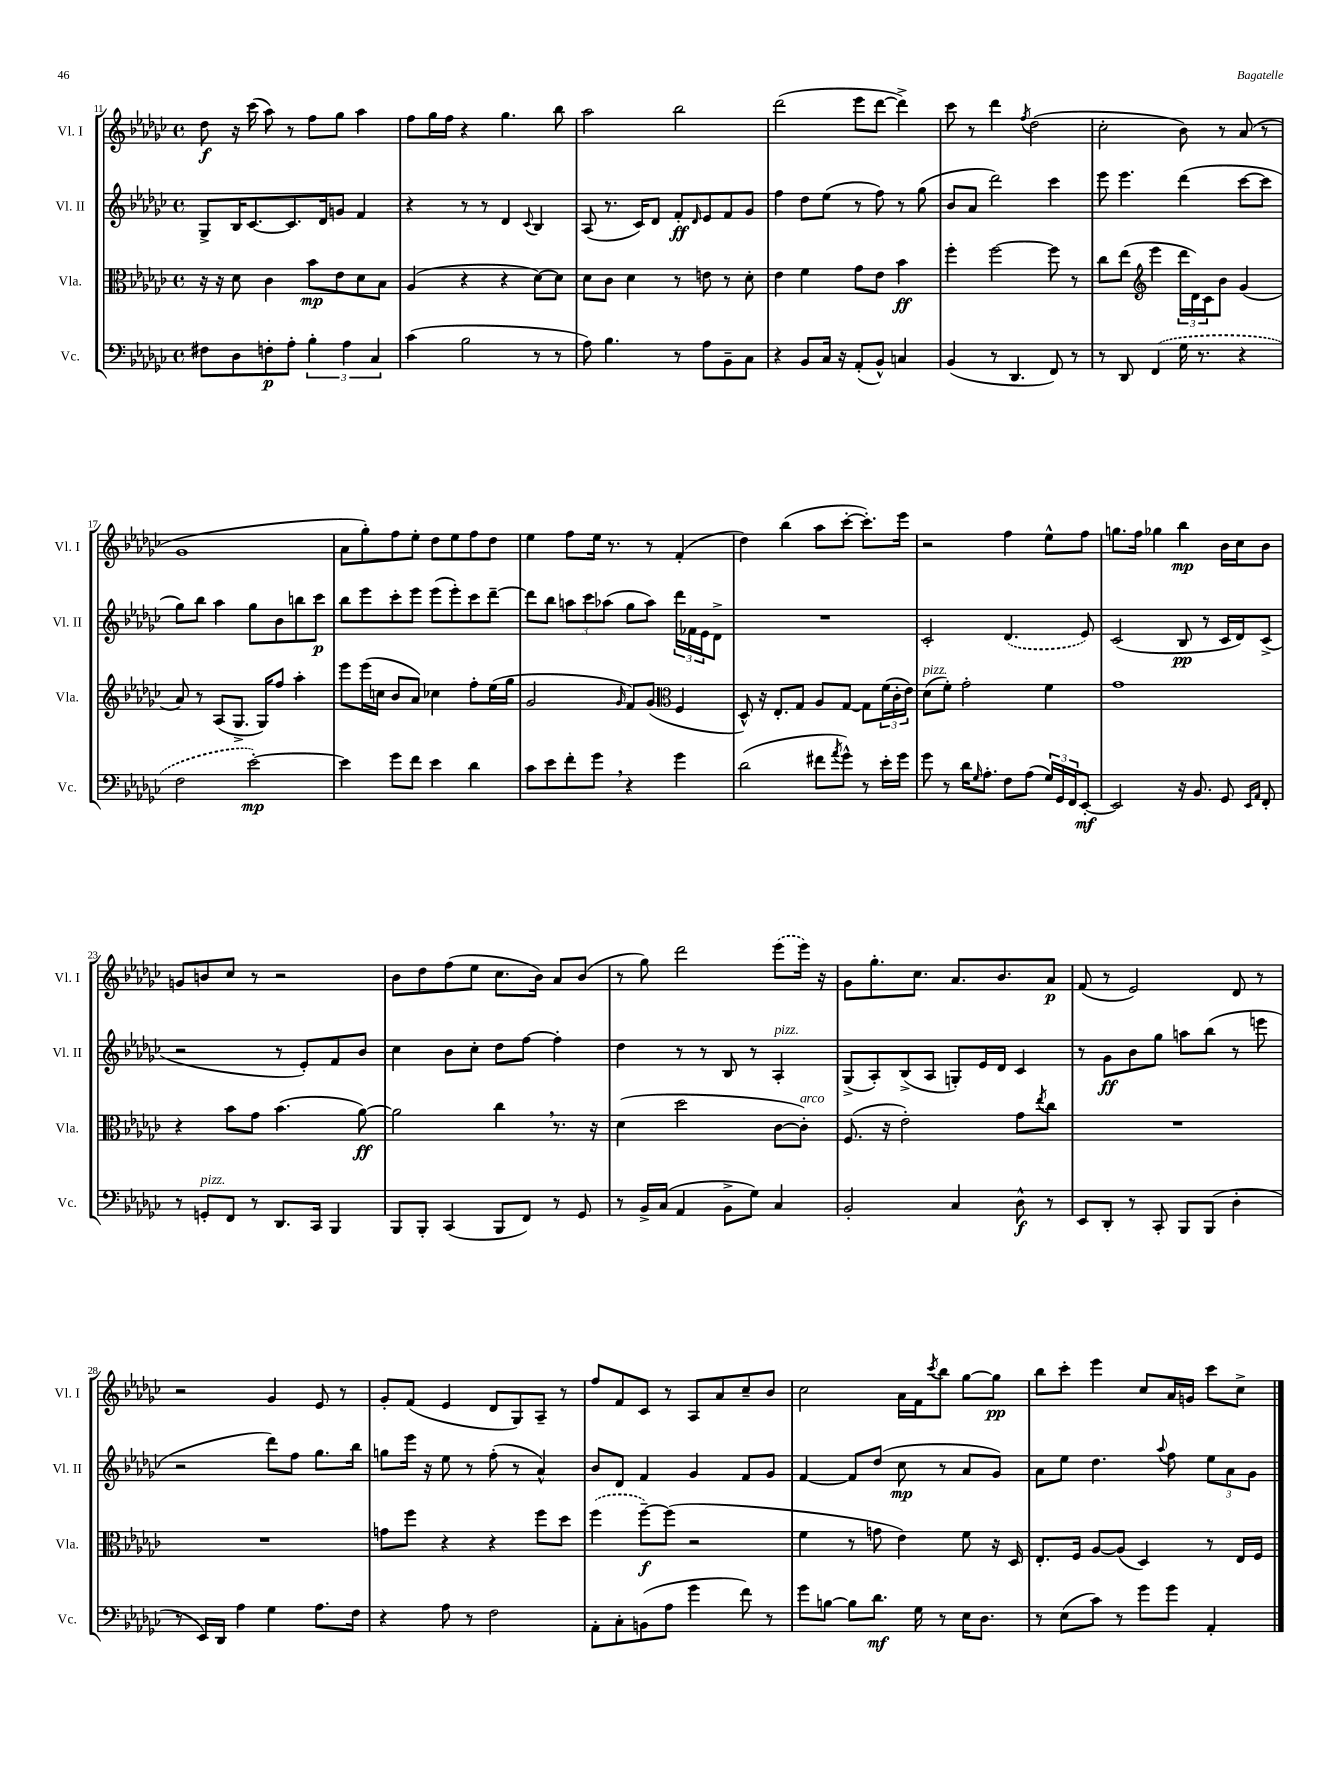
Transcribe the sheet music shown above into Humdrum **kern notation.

**kern	**dynam	**kern	**dynam	**kern	**dynam	**kern	**dynam
*part4	*part4	*part3	*part3	*part2	*part2	*part1	*part1
*staff4	*staff4	*staff3	*staff3	*staff2	*staff2	*staff1	*staff1
*I"Vc.	*	*I"Vla.	*	*I"Vl. II	*	*I"Vl. I	*
*I'Vc.	*	*I'Vla.	*	*I'Vl. II	*	*I'Vl. I	*
*clefF4	*	*clefC3	*	*clefG2	*	*clefG2	*
*k[b-e-a-d-g-c-]	*	*k[b-e-a-d-g-c-]	*	*k[b-e-a-d-g-c-]	*	*k[b-e-a-d-g-c-]	*
*M4/4	*	*M4/4	*	*M4/4	*	*M4/4	*
*met(c)	*	*met(c)	*	*met(c)	*	*met(c)	*
=11	=11	=11	=11	=11	=11	=11	=11
8F#X\L	.	16r	.	8G-^/L	.	8dd-\	f
.	.	16r	.	.	.	.	.
8D-\	.	8d-\	.	16B-/K	.	16r	.
.	.	.	.	[8.c-/	.	(16ccc-\	.
8Fn'\	p	4c-\	.	.	.	8aa-\)	.
8A-'\J	.	.	.	8.c-/]	.	8r	.
6B-'\	.	8b-\L	mp	.	.	8ff\L	.
.	.	.	.	16d-/k	.	.	.
.	.	8e-\	.	8gn/J	.	8gg-\J	.
6A-\	.	.	.	.	.	.	.
.	.	8d-\	.	4f/	.	4aa-\	.
6C-/	.	.	.	.	.	.	.
.	.	8B-\J	.	.	.	.	.
=12	=12	=12	=12	=12	=12	=12	=12
(4c-\	.	(4A-/	.	4r	.	8ff\L	.
.	.	.	.	.	.	16gg-\L	.
.	.	.	.	.	.	16ff\JJ	.
2B-\	.	4r	.	8r	.	4r	.
.	.	.	.	8r	.	.	.
.	.	4r	.	4d-/	.	4.gg-\	.
.	.	.	.	8qqc-/	.	.	.
8r	.	[8d-\L)	.	4B-/	.	.	.
8r	.	8d-\J]	.	.	.	8bb-\	.
=13	=13	=13	=13	=13	=13	=13	=13
8A-\)	.	8d-\L	.	(8A-/	.	2aa-\	.
4.B-\	.	8c-\J	.	8.r	.	.	.
.	.	4d-\	.	.	.	.	.
.	.	.	.	16c-/KL)	.	.	.
.	.	.	.	8d-/J	.	.	.
8r	.	8r	.	8f'/L	ff	2bb-\	.
.	.	.	.	16qqd-/	.	.	.
8A-\L	.	8en\	.	8e-/	.	.	.
8BB-~\	.	8r	.	8f/	.	.	.
8C-\J	.	8d-'\	.	8g-/J	.	.	.
=14	=14	=14	=14	=14	=14	=14	=14
4r	.	4e-\	.	4ff\	.	(2ddd-\	.
8BB-/L	.	4f\	.	8dd-\L	.	.	.
16C-/Jk	.	.	.	(8ee-\J	.	.	.
16r	.	.	.	.	.	.	.
(8AA-'/L	.	8g-\L	.	8r	.	8eee-\L	.
8BB-^^/J)	.	8e-\J	.	8ff\)	.	[8ddd-\J	.
4Cn/	.	4b-\	ff	8r	.	4ddd-^\])	.
.	.	.	.	(8gg-\	.	.	.
=15	=15	=15	=15	=15	=15	=15	=15
(4BB-/	.	4ff'\	.	8b-/L	.	8ccc-\	.
.	.	.	.	8a-/J	.	8r	.
8r	.	[2ff\	.	2ddd-\)	.	4ddd-\	.
4.DD-/	.	.	.	.	.	.	.
.	.	.	.	.	.	8qff/	.
.	.	.	.	.	.	(2dd-\	.
8FF/)	.	8ff\]	.	4ccc-\	.	.	.
8r	.	8r	.	.	.	.	.
=16	=16	=16	=16	=16	=16	=16	=16
8r	.	8cc-\L	.	8eee-\	.	2cc-'\	.
8DD-/	.	(8ee-\J	.	4.eee-\	.	.	.
*	*	*clefG2	*	*	*	*	*
(4FF/	.	4eee-\	.	.	.	.	.
16G-\	.	24ddd-\LL	.	(4ddd-\	.	8b-\)	.
.	.	24d-\)	.	.	.	.	.
8.r	.	.	.	.	.	.	.
.	.	24c-\J	.	.	.	.	.
.	.	8b-\J	.	.	.	8r	.
4r	.	(4g-/	.	[8ccc-\L	.	(8a-/	.
.	.	.	.	8ccc-\J]	.	8r	.
!!LO:LB:g=z
=17	=17	=17	=17	=17	=17	=17	=17
2F\	.	8a-/)	.	8gg-\L)	.	1g-	.
.	.	8r	.	8bb-\J	.	.	.
.	.	(8A-/L	.	4aa-\	.	.	.
.	.	8.G-^/J	.	.	.	.	.
[2e-'\)	mp	.	.	8gg-\L	.	.	.
.	.	16G-/KL)	.	.	.	.	.
.	.	8ff/J	.	8b-\	.	.	.
.	.	4aa-'\	.	8bbn\	.	.	.
.	.	.	.	8ccc-\J	p	.	.
=18	=18	=18	=18	=18	=18	=18	=18
4e-\]	.	8eee-\L	.	8bb-\L	.	8a-\L	.
.	.	(16eee-\L	.	8eee-\	.	8gg-'\)	.
.	.	16ccn\JJ	.	.	.	.	.
8g-\L	.	8b-/L	.	8ccc-'\	.	8ff\	.
8f\J	.	8a-/J)	.	8eee-\J	.	8ee-'\J	.
4e-\	.	4cc-X\	.	(8eee-\L	.	8dd-\L	.
.	.	.	.	8eee-'\)	.	8ee-\	.
4d-\	.	8ff'\L	.	8ccc-\	.	8ff\	.
.	.	(16ee-\L	.	[8ddd-~\J	.	8dd-\J	.
.	.	16gg-\JJ	.	.	.	.	.
=19	=19	=19	=19	=19	=19	=19	=19
8c-\L	.	2g-/	.	8ddd-\L]	.	4ee-\	.
8e-\	.	.	.	8bb-\J	.	.	.
8f'\	.	.	.	12aan\L	.	8ff\L	.
.	.	.	.	12ccc-\	.	.	.
8g-,\J	.	.	.	.	.	16ee-\Jk	.
.	.	.	.	(12aa-X\J	.	.	.
.	.	.	.	.	.	8.r	.
.	.	16qqg-/	.	.	.	.	.
4r	.	8f/L)	.	8gg-\L	.	.	.
.	.	(8g-/J	.	8aa-\J)	.	8r	.
*	*	*clefC3	*	*	*	*	*
4g-\	.	4F/	.	24ddd-\LL	.	(4f'/	.
.	.	.	.	24f-X\	.	.	.
.	.	.	.	24e-\J	.	.	.
.	.	.	.	8d-^\J	.	.	.
=20	=20	=20	=20	=20	=20	=20	=20
(2d-\	.	8D-^^/)	.	1r	.	4dd-\)	.
.	.	16r	.	.	.	.	.
.	.	8.E-'/L	.	.	.	.	.
.	.	.	.	.	.	(4bb-\	.
.	.	8G-/J	.	.	.	.	.
8f#X\L	.	8A-/L	.	.	.	8aa-\L	.
8qa-/	.	.	.	.	.	.	.
8g-^^\J)	.	[8G-/J	.	.	.	[8ccc-'\J	.
8r	.	8G-\L]	.	.	.	8.ccc-'\L])	.
16e-'\LL	.	(24f\L	.	.	.	.	.
.	.	24c-'\	.	.	.	.	.
16g-\JJ	.	.	.	.	.	16eee-\Jk	.
.	.	24e-\JJ)	.	.	.	.	.
=21	=21	=21	=21	=21	=21	=21	=21
!	!	!LO:TX:a:i:t=pizz.	!	!	!	!	!
8g-\	.	(8d-\L	.	2c-'/	.	2r	.
8r	.	8f'\J)	.	.	.	.	.
16d-\KL	.	2g-'\	.	.	.	.	.
16qqG-/	.	.	.	.	.	.	.
8.A-'\J	.	.	.	.	.	.	.
8F\L	.	.	.	(4.d-/	.	4ff\	.
(8A-\J	.	.	.	.	.	.	.
24G-/LL)	.	4f\	.	.	.	8ee-^^\L	.
24GG-/	.	.	.	.	.	.	.
24FF/J	.	.	.	.	.	.	.
[8EE-'/J	mf	.	.	8e-/)	.	8ff\J	.
=22	=22	=22	=22	=22	=22	=22	=22
2EE-/]	.	1g-	.	(2c-/	.	8.ggn\L	.
.	.	.	.	.	.	16ff\Jk	.
.	.	.	.	.	.	4gg-X\	.
16r	.	.	.	8B-/	pp	4bb-\	mp
8.BB-/	.	.	.	.	.	.	.
.	.	.	.	8r	.	.	.
8GG-/	.	.	.	16c-/LL	.	16b-\LL	.
.	.	.	.	16d-/J)	.	16cc-\J	.
16qqEE-/LL	.	.	.	.	.	.	.
16qqAA-/JJ	.	.	.	.	.	.	.
8FF'/	.	.	.	(8c-^/J	.	8b-\J	.
!!LO:LB:g=z
=23	=23	=23	=23	=23	=23	=23	=23
8r	.	4r	.	2r	.	8gn/L	.
!LO:TX:a:i:t=pizz.	!	!	!	!	!	!	!
8GGn'/L	.	.	.	.	.	8bn/	.
8FF/J	.	8b-\L	.	.	.	8cc-/J	.
8r	.	8g-\J	.	.	.	8r	.
8.DD-/L	.	(4.b-\	.	8r	.	2r	.
.	.	.	.	8e-'/L)	.	.	.
16CC-/Jk	.	.	.	.	.	.	.
4BBB-/	.	.	.	8f/	.	.	.
.	.	[8a-\)	ff	8b-/J	.	.	.
=24	=24	=24	=24	=24	=24	=24	=24
8BBB-/L	.	2a-\]	.	4cc-\	.	8b-\L	.
8BBB-'/J	.	.	.	.	.	8dd-\	.
(4CC-/	.	.	.	8b-\L	.	(8ff\	.
.	.	.	.	8cc-'\J	.	8ee-\J	.
8BBB-/L	.	4cc-,\	.	8dd-\L	.	8.cc-\L	.
8FF/J)	.	.	.	[8ff\J	.	.	.
.	.	.	.	.	.	16b-\Jk)	.
8r	.	8.r	.	4ff'\]	.	8a-/L	.
8GG-/	.	.	.	.	.	(8b-/J	.
.	.	16r	.	.	.	.	.
=25	=25	=25	=25	=25	=25	=25	=25
8r	.	(4d-\	.	4dd-\	.	8r	.
16BB-^/LL	.	.	.	.	.	8gg-\)	.
(16C-/JJ	.	.	.	.	.	.	.
4AA-/	.	2dd-\	.	8r	.	2ddd-\	.
.	.	.	.	8r	.	.	.
8BB-^\L	.	.	.	8B-/	.	.	.
8G-\J)	.	.	.	8r	.	.	.
!	!	!	!	!LO:TX:a:i:t=pizz.	!	!	!
4C-/	.	[8c-\L	.	4A-'/	.	(8eee-\L	.
!	!	!LO:TX:a:i:t=arco	!	!	!	!	!
.	.	8c-'\J])	.	.	.	16eee-\Jk)	.
.	.	.	.	.	.	16r	.
=26	=26	=26	=26	=26	=26	=26	=26
2BB-'/	.	(8.F/	.	(8G-^/L	.	8g-\L	.
.	.	.	.	8A-'/)	.	8.gg-'\	.
.	.	16r	.	.	.	.	.
.	.	2e-'\)	.	(8B-^/	.	.	.
.	.	.	.	.	.	8.cc-\J	.
.	.	.	.	8A-/J	.	.	.
4C-/	.	.	.	8Gn'/L)	.	8.a-/L	.
.	.	.	.	16e-/L	.	.	.
.	.	.	.	16d-/JJ	.	8.b-/	.
8D-^^\	f	8g-\L	.	4c-/	.	.	.
.	.	8qee-/	.	.	.	.	.
8r	.	8cc-\J	.	.	.	8a-/J	p
=27	=27	=27	=27	=27	=27	=27	=27
8EE-/L	.	1r	.	8r	.	(8f/	.
8DD-'/J	.	.	.	8g-\L	ff	8r	.
8r	.	.	.	8b-\	.	2e-/)	.
8CC-'/	.	.	.	8gg-\J	.	.	.
8BBB-/L	.	.	.	8aan\L	.	.	.
(8BBB-/J	.	.	.	(8bb-\J	.	.	.
4D-'\	.	.	.	8r	.	8d-/	.
.	.	.	.	8eeen\	.	8r	.
!!LO:LB:g=z
=28	=28	=28	=28	=28	=28	=28	=28
8r	.	1r	.	2r	.	2r	.
16EE-/LL)	.	.	.	.	.	.	.
16DD-/JJ	.	.	.	.	.	.	.
4A-\	.	.	.	.	.	.	.
4G-\	.	.	.	8ddd-\L)	.	4g-/	.
.	.	.	.	8ff\J	.	.	.
8.A-\L	.	.	.	8.gg-\L	.	8e-/	.
.	.	.	.	.	.	8r	.
16F\Jk	.	.	.	16bb-\Jk	.	.	.
=29	=29	=29	=29	=29	=29	=29	=29
4r	.	8gn\L	.	8ggn\L	.	8g-'/L	.
.	.	8ff\J	.	16eee-\Jk	.	(8f/J	.
.	.	.	.	16r	.	.	.
8A-\	.	4r	.	8ee-\	.	4e-/	.
8r	.	.	.	8r	.	.	.
2F\	.	4r	.	(8ff'\	.	8d-/L	.
.	.	.	.	8r	.	8G-/)	.
.	.	8ff\L	.	4a-^^/)	.	8A-~/J	.
.	.	8dd-\J	.	.	.	8r	.
=30	=30	=30	=30	=30	=30	=30	=30
8AA-'\L	.	(4ff\	.	8b-/L	.	8ff/L	.
8C-'\	.	.	.	8d-/J	.	8f/	.
(8BBn\	.	[8ff~\L)	f	4f/	.	8c-/J	.
8A-\J	.	(8ff\J]	.	.	.	8r	.
4g-\	.	2r	.	4g-/	.	8A-/L	.
.	.	.	.	.	.	8a-/	.
8f\)	.	.	.	8f/L	.	8cc-~/	.
8r	.	.	.	8g-/J	.	8b-/J	.
=31	=31	=31	=31	=31	=31	=31	=31
8g-\L	.	4f\	.	[4f/	.	2cc-\	.
[8Bn\J	.	.	.	.	.	.	.
8B\L]	.	8r	.	8f/L]	.	.	.
8.d-\J	mf	8gn\	.	(8dd-/J	.	.	.
.	.	4e-\)	.	8cc-\	mp	16a-\LL	.
16G-\	.	.	.	.	.	16f\J	.
.	.	.	.	.	.	8qccc-/	.
8r	.	.	.	8r	.	8bb-\J	.
16E-\KL	.	8f\	.	8a-/L	.	[8gg-\L	.
8.D-\J	.	.	.	.	.	.	.
.	.	16r	.	8g-/J)	.	8gg-\J]	pp
.	.	16D-/	.	.	.	.	.
=32	=32	=32	=32	=32	=32	=32	=32
8r	.	8.E-'/L	.	8a-\L	.	8bb-\L	.
(8E-\L	.	.	.	8ee-\J	.	8ccc-'\J	.
.	.	16F/Jk	.	.	.	.	.
8c-\J)	.	[8A-/L	.	4.dd-\	.	4eee-\	.
8r	.	(8A-/J]	.	.	.	.	.
8g-\L	.	4D-/)	.	.	.	8cc-/L	.
.	.	.	.	8qqaa-/	.	.	.
8g-\J	.	.	.	8ff\	.	16a-/L	.
.	.	.	.	.	.	16gn/JJ	.
4AA-'/	.	8r	.	12ee-\L	.	8ccc-\L	.
.	.	.	.	12a-\	.	.	.
.	.	16E-/LL	.	.	.	8cc-^\J	.
.	.	.	.	12g-\J	.	.	.
.	.	16F/JJ	.	.	.	.	.
==	==	==	==	==	==	==	==
*-	*-	*-	*-	*-	*-	*-	*-
